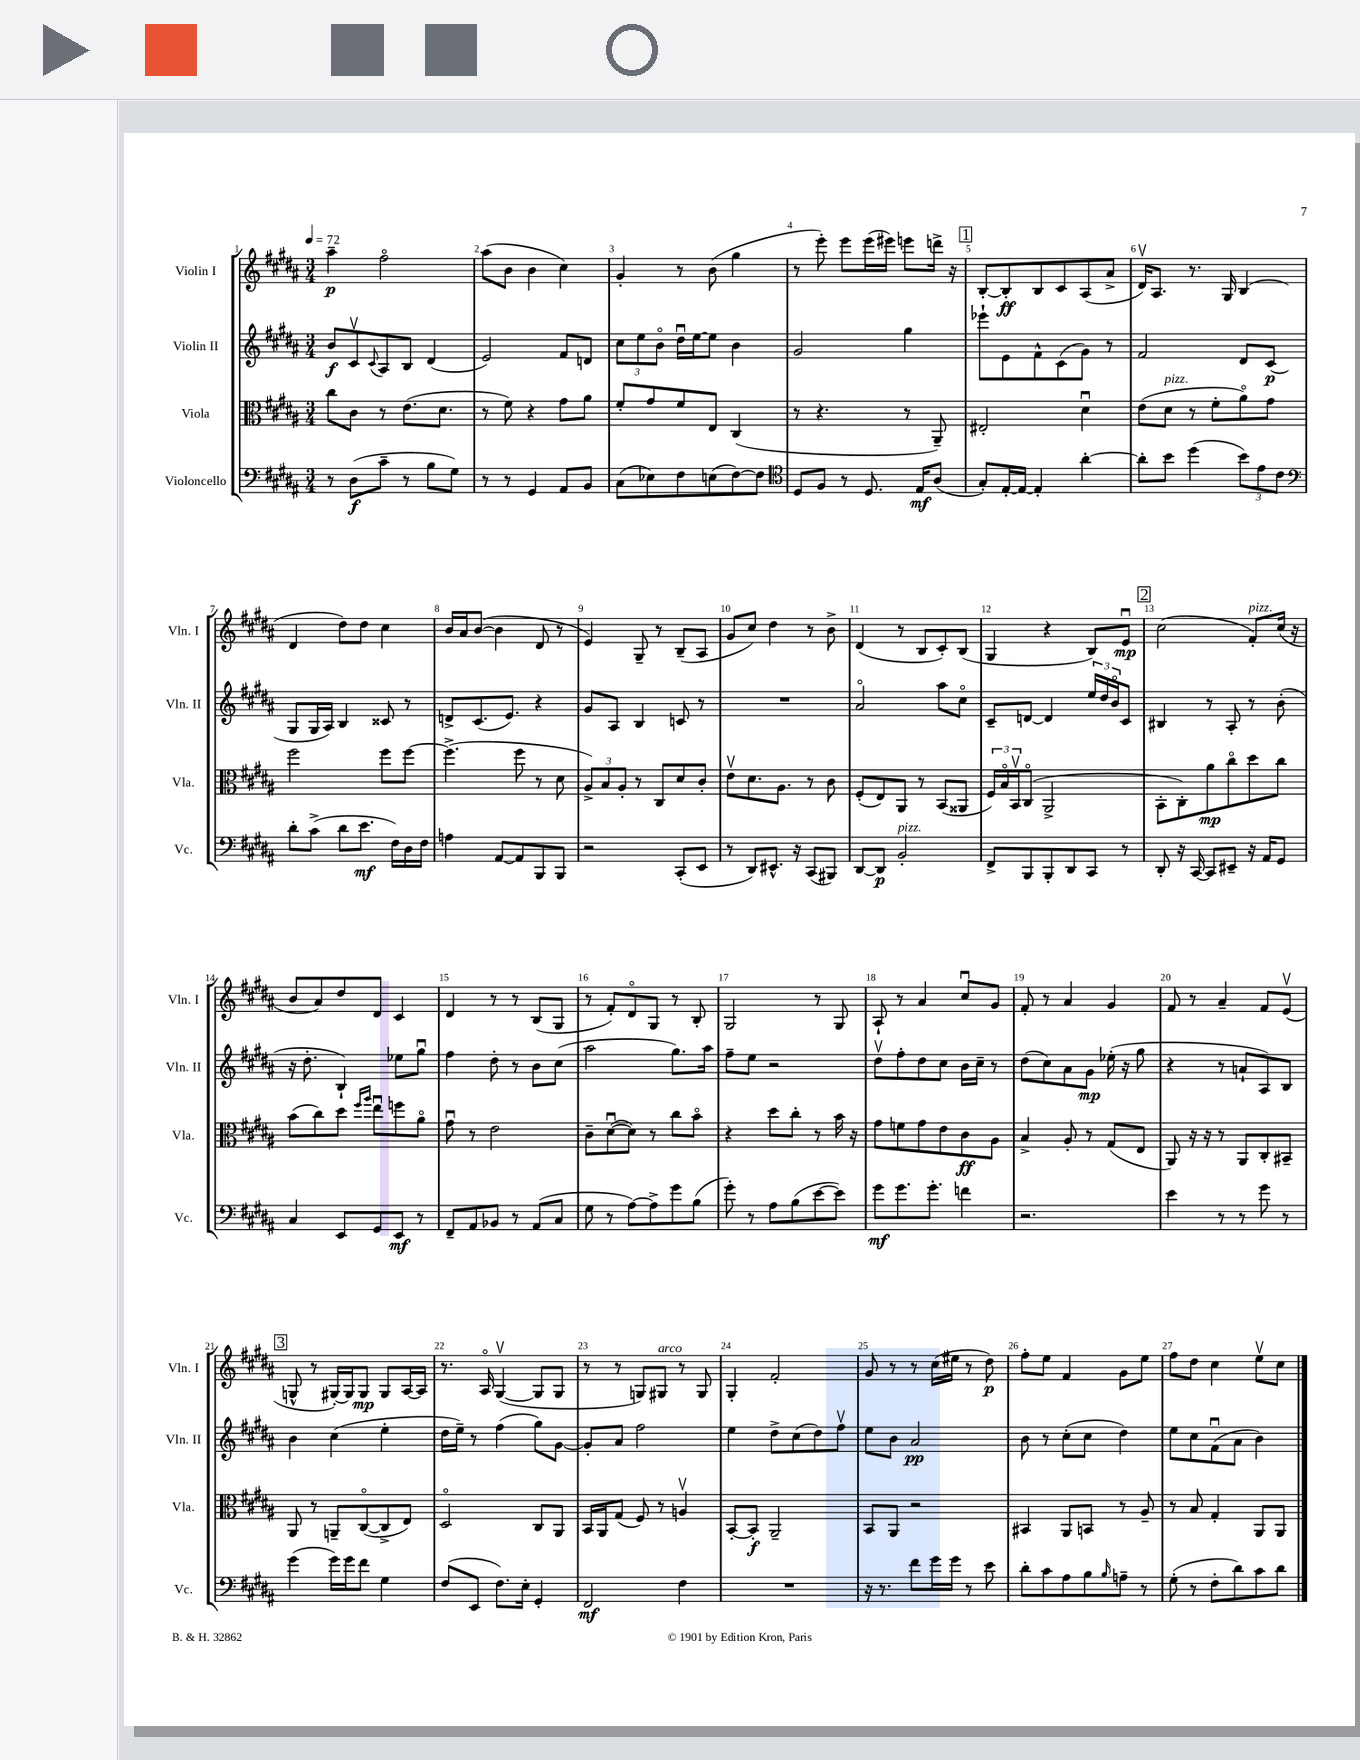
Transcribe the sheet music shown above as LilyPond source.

<<
\new StaffGroup <<
\new Staff = "s0" \with { instrumentName = "Violin I" shortInstrumentName = "Vln. I" } {
    \clef treble \key b \major \numericTimeSignature \time 3/4 \tempo 4 = 72
    ais''4--\p fis''2\flageolet |
    ais''8( b'8 b'4 cis''4) |
    gis'4-. r8 b'8( gis''4 |
    r8 e'''8-.) e'''8 e'''16( eis'''16) e'''8 d'''16-> r16 |
    \mark \markup { \box "1" } b8~-. b8-.\ff b8 cis'8 ais8( ais'8-> |
    dis'16\upbow) ais8. r8. gis16 b4( |
    dis'4 dis''8) dis''8 cis''4 |
    b'16 ais'16 b'8~( b'4 dis'8 r8 |
    e'4) gis8-- r8 b8--( ais8 |
    gis'8 cis''8) dis''4 r8 b'8-> |
    dis'4( r8 b8 cis'8-.) b8( |
    gis4 r4 b8) e'8\downbow\mp |
    \mark \markup { \box "2" } cis''2( fis'8-.^\markup { \italic "pizz." }) cis''16( r16 |
    b'8 ais'8) dis''8 dis'8 cis'4 |
    dis'4 r8 r8 b8( gis8 |
    r8 fis'8-.) dis'8\flageolet gis8 r8 b8-. |
    gis2 r8 gis8 |
    ais8-! r8 ais'4 cis''8\downbow gis'8 |
    fis'8-. r8 ais'4 gis'4 |
    fis'8 r8 ais'4-- fis'8 e'8\upbow( |
    \mark \markup { \box "3" } g8-^ r8 gis16~-.) gis16 gis8\mp gis8 ais16~ ais16 |
    r8. ais16\flageolet gis4~\upbow( gis8 gis8 |
    r8 r8 g8) gis8^\markup { \italic "arco" } r8 gis8 |
    gis4-. fis'2-. |
    gis'8 r8 r8 cis''16( eis''16 r8 dis''8\p) |
    fis''8-. e''8 fis'4 gis'8 e''8 |
    fis''8 dis''8 cis''4 e''8\upbow cis''8 \bar "|." |
}
\new Staff = "s1" \with { instrumentName = "Violin II" shortInstrumentName = "Vln. II" } {
    \clef treble \key b \major \numericTimeSignature \time 3/4
    b'8\f cis'8\upbow \appoggiatura { cis'8 } ais8 b8 dis'4( |
    e'2) fis'8 d'8 |
    \tuplet 3/2 { cis''8 e''8 b'8\flageolet } dis''16\downbow e''16~ e''8 b'4 |
    gis'2 gis''4 |
    \mark \markup { \box "1" } ees'''8-! e'8 fis'8-^ cis'8( gis'8) r8 |
    fis'2 dis'8 cis'8\p( |
    gis8 gis16 ais16) b4 cisis'8 r8 |
    d'8-> cis'8.( e'8.) r4 |
    gis'8 ais8 b4 c'8 r8 |
    R2. |
    ais'2\flageolet ais''8 cis''8\flageolet |
    cis'8-- d'8~ d'4 \tuplet 3/2 { e''16 dis''16 b'16\flageolet } cis'8 |
    \mark \markup { \box "2" } bis4 r8 ais8-. r8 b'8-.( |
    r16 dis''8.-. b4-!) ees''8 gis''8\downbow |
    fis''4 dis''8-. r8 b'8 cis''8( |
    ais''2 gis''8.) ais''16 |
    fis''8-- e''8 r2 |
    dis''8\upbow fis''8-. dis''8 cis''8 b'16 cis''16-- r8 |
    dis''8( cis''8) ais'8 gis'8\mp ees''16-.( r16 gis''8 |
    r4 r8 a'8-! ais8) b8 |
    \mark \markup { \box "3" } b'4 cis''4( e''4-. |
    dis''16 e''16--) r8 fis''4( gis''8) gis'8~ |
    gis'8-. ais'8 fis''2 |
    e''4 dis''8-> cis''8( dis''8) fis''8\upbow |
    e''8 b'8 ais'2\pp |
    b'8 r8 cis''8-.( cis''8 dis''4) |
    e''8 cis''8 fis'8\downbow( ais'8 b'4) \bar "|." |
}
\new Staff = "s2" \with { instrumentName = "Viola" shortInstrumentName = "Vla." } {
    \clef alto \key b \major \numericTimeSignature \time 3/4
    cis''8 cis'8 r8 e'8.( dis'8. |
    r8 fis'8) r4 gis'8 ais'8 |
    fis'8-. gis'8 fis'8 e8 cis4( |
    r8 r4. r8 ais,8--) |
    \mark \markup { \box "1" } eis2-. dis'4\downbow |
    e'8( dis'8^\markup { \italic "pizz." } r8 fis'8-. ais'8\flageolet) gis'8 |
    fis''2 fis''8 fis''8~ |
    fis''4.->( fis''8 r8 dis'8 |
    \tuplet 3/2 { ais8->) b8 ais8-. } r8 cis8 dis'8 cis'8-. |
    e'8\upbow dis'8. ais8. r8 cis'8 |
    fis8-.( e8) ais,8 r8 b,8( aisis,8 |
    \tuplet 3/2 { fis16) b16\flageolet b,16\upbow } cis8\flageolet( ais,2-> |
    \mark \markup { \box "2" } b,8-. cis8-.) ais'8\mp cis''8\flageolet dis''8 cis''8 |
    b'8( cis''8) dis''8 \grace { fis''16 ais''16 } e''8\downbow f''8 ais'8\flageolet |
    gis'8\downbow r8 e'2 |
    cis'8-- dis'8~\downbow( dis'8) r8 cis''8 b'8\flageolet |
    r4 dis''8 cis''8-. r8 b'16 r16 |
    gis'8 f'8 gis'8 e'8 cis'8\ff ais8 |
    b4-> ais8-. r8 gis8( e8 |
    ais,8) r16 r16 r8 ais,8 cis8-. bis,8-- |
    \mark \markup { \box "3" } ais,8 r8 a,8-- cis8~\flageolet( cis8-> e8) |
    dis2\flageolet cis8 ais,8 |
    b,16 ais,16 gis8( fis8) r8 a4\upbow |
    b,8~-. b,8-.\f ais,2-- |
    b,8 ais,8 r2 |
    bis,4 ais,8 b,8 r8 ais8-- |
    r8 b8 gis4-. ais,8 ais,8 \bar "|." |
}
\new Staff = "s3" \with { instrumentName = "Violoncello" shortInstrumentName = "Vc." } {
    \clef bass \key b \major \numericTimeSignature \time 3/4
    r8 dis8\f( cis'8-- r8 b8 gis8) |
    r8 r8 gis,4 ais,8 b,8 |
    cis8( ees8) fis8 e8( fis8~) fis8 |
    \clef tenor dis8 fis8 r8 dis8. e16\mf ais8( |
    \mark \markup { \box "1" } gis8-.) e16~-. e16~ e4-. ais'4~-. |
    ais'8-. b'8 dis''4( \tuplet 3/2 { b'8) e'8 cis'8 } |
    \clef bass dis'8-. cis'8->( dis'8 e'8.\mf fis16) dis16 fis16 |
    a4 ais,8~ ais,8 b,,8 b,,8 |
    r2 cis,8-.( e,8 |
    r8 dis,8) eis,8.-^ r16 cis,8( bis,,8) |
    dis,8~ dis,8\p b,2-.^\markup { \italic "pizz." } |
    fis,8-> b,,8 b,,8-. dis,8 cis,8 r8 |
    \mark \markup { \box "2" } dis,8-. r16 cis,16~ cis,8 eis,8-- r16 ais,16 gis,8 |
    cis4 e,8 gis,8 e,8\mf r8 |
    fis,8-- ais,8 bes,8 r8 ais,8( cis8 |
    gis8 r8 ais8~) ais8-> gis'8 b8( |
    gis'8-.) r8 ais8 b8( e'8~ e'8) |
    gis'8\mf gis'8. gis'8.-. f'4 |
    r2. |
    e'4 r8 r8 gis'8 r8 |
    \mark \markup { \box "3" } gis'4( gis'16) gis'16 fis'8 gis4 |
    fis8( e,8 fis8.) e16-. gis,4-. |
    fis,2\mf fis4 |
    R2. |
    r16 r8. fis'8 gis'16 gis'16 r8 e'8 |
    dis'8-. cis'8 ais8 b8 \grace { b16 } a8-- r8 |
    gis8-.( r8 fis8-. dis'8) cis'8 dis'8 \bar "|." |
}
>>
>>
